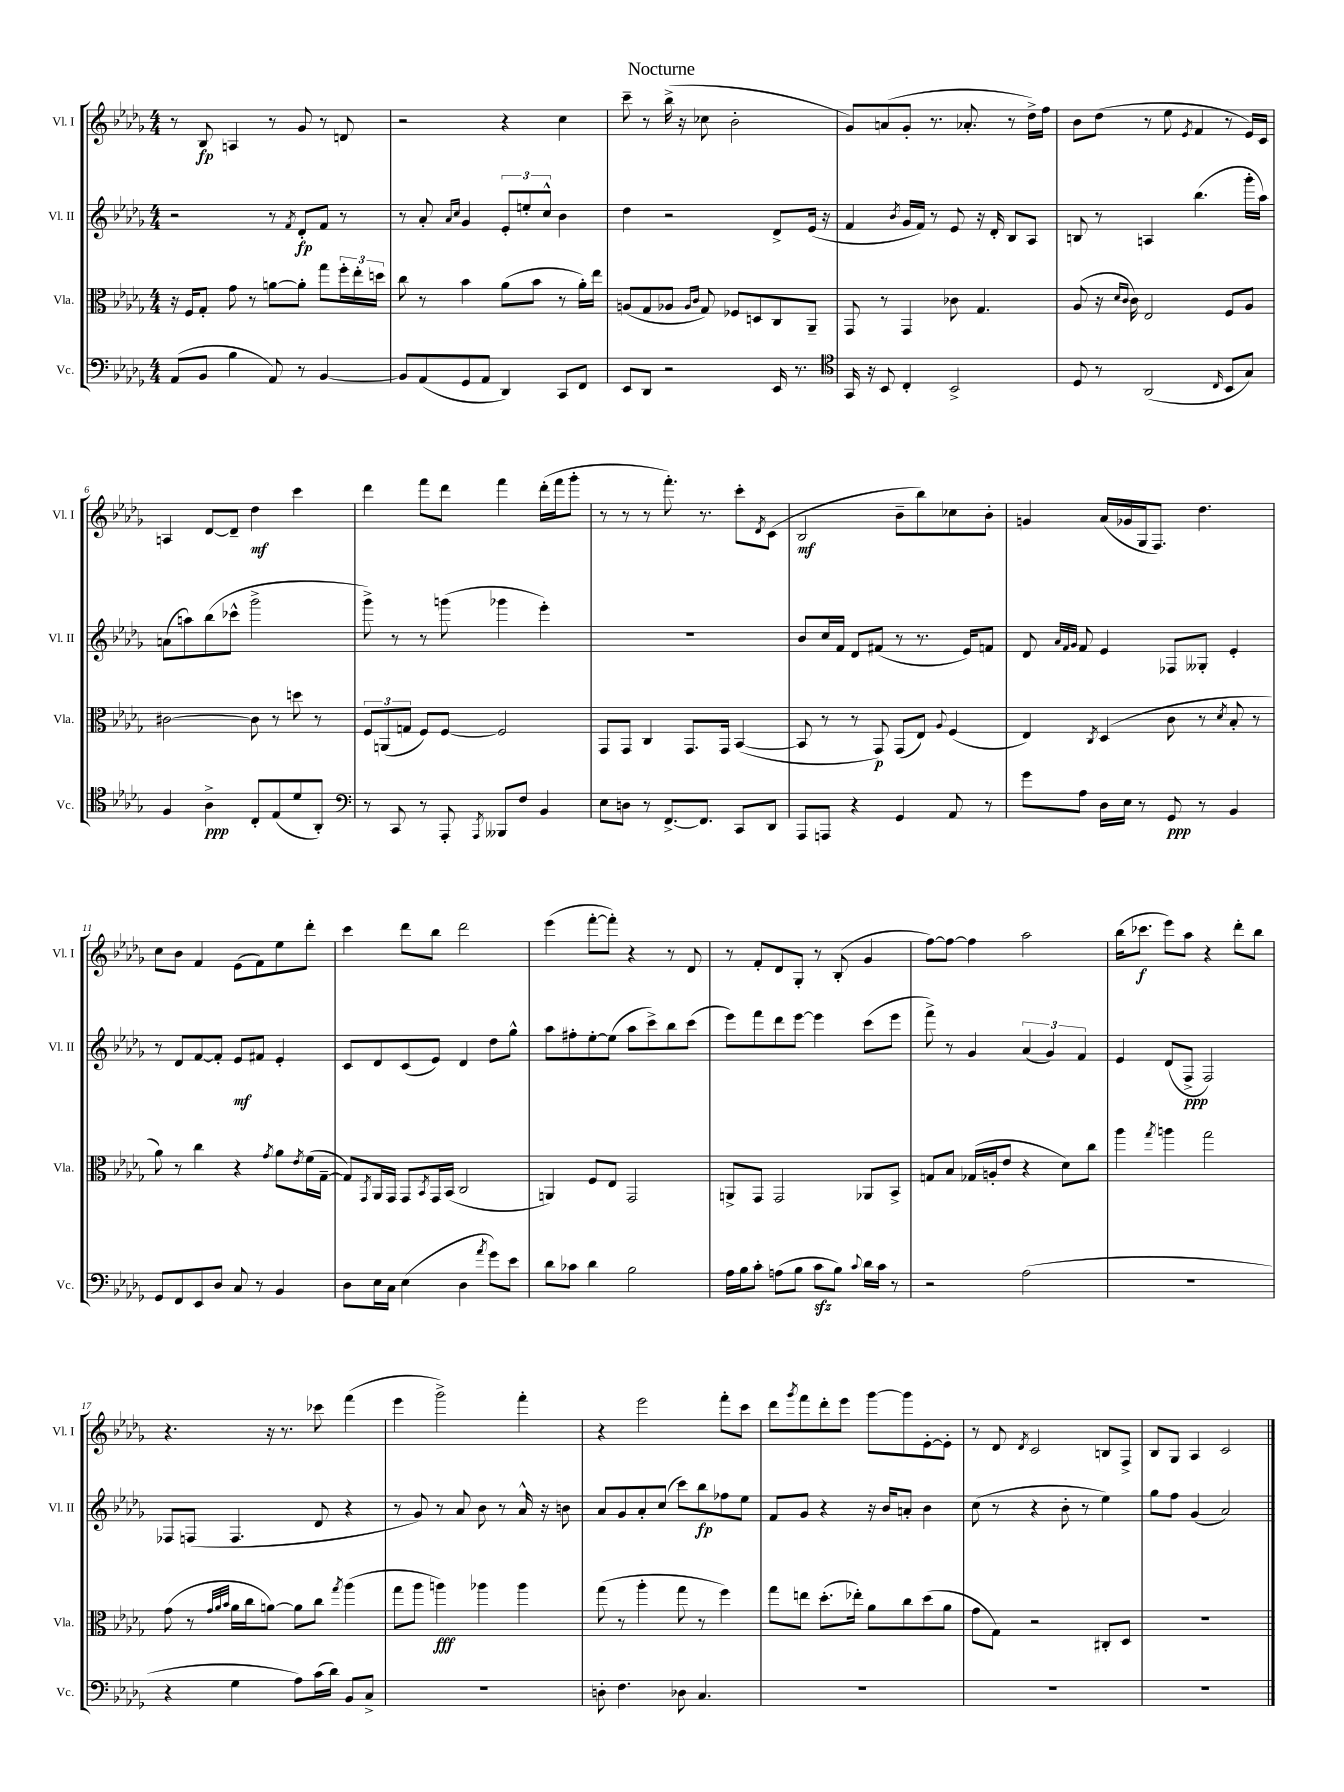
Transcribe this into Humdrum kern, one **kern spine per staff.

**kern	**dynam	**kern	**dynam	**kern	**dynam	**kern	**dynam
*part4	*part4	*part3	*part3	*part2	*part2	*part1	*part1
*staff4	*staff4	*staff3	*staff3	*staff2	*staff2	*staff1	*staff1
*I"Vc.	*	*I"Vla.	*	*I"Vl. II	*	*I"Vl. I	*
*I'Vc.	*	*I'Vla.	*	*I'Vl. II	*	*I'Vl. I	*
*clefF4	*	*clefC3	*	*clefG2	*	*clefG2	*
*k[b-e-a-d-g-]	*	*k[b-e-a-d-g-]	*	*k[b-e-a-d-g-]	*	*k[b-e-a-d-g-]	*
*M4/4	*	*M4/4	*	*M4/4	*	*M4/4	*
=1	=1	=1	=1	=1	=1	=1	=1
(8AA-/L	.	16r	.	2r	.	8r	.
.	.	16F/KL	.	.	.	.	.
8BB-/J	.	8G-'/J	.	.	.	8B-/	fp
4B-\	.	8g-\	.	.	.	4An/	.
.	.	8r	.	.	.	.	.
8AA-/)	.	[8an\L	.	8r	.	8r	.
.	.	.	.	8qf/	.	.	.
8r	.	8a'\J]	.	8d-'/L	fp	8g-/	.
[4BB-/	.	8gg-\L	.	8f/J	.	8r	.
.	.	24ff'\L	.	8r	.	8dn/	.
.	.	24ee-'\	.	.	.	.	.
.	.	24ddn\JJ	.	.	.	.	.
=2	=2	=2	=2	=2	=2	=2	=2
8BB-/L]	.	8cc\	.	8r	.	2r	.
(8AA-/	.	8r	.	8a-'/	.	.	.
.	.	.	.	16qqa-/LL	.	.	.
.	.	.	.	16qqcc/JJ	.	.	.
8GG-/	.	4b-\	.	4g-/	.	.	.
8AA-/J	.	.	.	.	.	.	.
4DD-/)	.	(8a-\L	.	12e-'/L	.	4r	.
.	.	.	.	12een'/	.	.	.
.	.	8b-\J	.	.	.	.	.
.	.	.	.	12cc^^/J	.	.	.
8CC/L	.	8r	.	4b-\	.	4cc\	.
8FF/J	.	16a-'\LL)	.	.	.	.	.
.	.	16ee-\JJ	.	.	.	.	.
=3	=3	=3	=3	=3	=3	=3	=3
8EE-/L	.	(8An/L	.	4dd-\	.	8ccc~\	.
8DD-/J	.	8G-/	.	.	.	8r	.
2r	.	8A-X/J	.	2r	.	(16bb-^\	.
.	.	.	.	.	.	16r	.
.	.	16qqA-/LL	.	.	.	.	.
.	.	16qqc/JJ	.	.	.	.	.
.	.	8G-/)	.	.	.	8cc-X\	.
.	.	8F-X/L	.	.	.	2b-'\	.
.	.	8Dn/	.	.	.	.	.
16EE-/	.	8C/	.	8d-^/L	.	.	.
8.r	.	.	.	.	.	.	.
.	.	8AA-~/J	.	(16e-/Jk	.	.	.
.	.	.	.	16r	.	.	.
=4	=4	=4	=4	=4	=4	=4	=4
*clefC4	*	*	*	*	*	*	*
16GG-/	.	8GG-/	.	4f/	.	8g-/L)	.
16r	.	.	.	.	.	.	.
8BB-/	.	8r	.	.	.	(8an/	.
.	.	.	.	8qb-/	.	.	.
4C'/	.	4GG-/	.	16g-/LL	.	8g-'/J	.
.	.	.	.	16f/JJ)	.	.	.
.	.	.	.	8r	.	8.r	.
2BB-^/	.	8c-X\	.	8e-/	.	.	.
.	.	.	.	.	.	8.a-X'/	.
.	.	4.G-/	.	16r	.	.	.
.	.	.	.	16d-'/	.	.	.
.	.	.	.	8B-/L	.	8r	.
.	.	.	.	8A-/J	.	16dd-^\LL)	.
.	.	.	.	.	.	16ff\JJ	.
=5	=5	=5	=5	=5	=5	=5	=5
8D-/	.	(8A-/	.	8Bn/	.	8b-\L	.
8r	.	16r	.	8r	.	(8dd-\J	.
.	.	16qqd-/LL	.	.	.	.	.
.	.	16qqc/JJ	.	.	.	.	.
.	.	16c\)	.	.	.	.	.
(2AA-/	.	2E-/	.	4An/	.	8r	.
.	.	.	.	.	.	8ee-\	.
.	.	.	.	.	.	8qe-/	.
.	.	.	.	(4.bb-\	.	4f/	.
16qqC/	.	.	.	.	.	.	.
8BB-/L	.	8F/L	.	.	.	8r	.
8G-/J)	.	8A-/J	.	16ggg-'\LL	.	16e-/LL)	.
.	.	.	.	16aa-\JJ)	.	16c/JJ	.
!!LO:LB:g=z
=6	=6	=6	=6	=6	=6	=6	=6
4F/	.	[2c#X\	.	(8an\L	.	4An/	.
.	.	.	.	8aan\)	.	.	.
4A-^\	ppp	.	.	(8bb-\	.	[8d-/L	.
.	.	.	.	8ccc-X^^\J	.	8d-~/J]	.
8C'/L	.	8c#\]	.	2ggg-^\	.	4dd-\	mf
(8E-/	.	8r	.	.	.	.	.
8d-/	.	8ddn\	.	.	.	4ccc\	.
8AA-'/J)	.	8r	.	.	.	.	.
=7	=7	=7	=7	=7	=7	=7	=7
*clefF4	*	*	*	*	*	*	*
8r	.	12F/L	.	8ggg-^\)	.	4ddd-\	.
.	.	(12AAn/	.	.	.	.	.
8CC/	.	.	.	8r	.	.	.
.	.	12Gn/J	.	.	.	.	.
8r	.	8F/L)	.	8r	.	8fff\L	.
8AAA-'/	.	[8F/J	.	(8gggn\	.	8ddd-\J	.
8qAAA-/	.	.	.	.	.	.	.
8BBB--X/L	.	2F/]	.	4ggg-X\	.	4fff\	.
8F/J	.	.	.	.	.	.	.
4BB-/	.	.	.	4eee-'\)	.	(16ddd-'\LL	.
.	.	.	.	.	.	16fff\J	.
.	.	.	.	.	.	8ggg-'\J	.
=8	=8	=8	=8	=8	=8	=8	=8
8E-\L	.	8GG-/L	.	1r	.	8r	.
8Dn\J	.	8GG-/J	.	.	.	8r	.
8r	.	4C/	.	.	.	8r	.
[8.FF^/L	.	.	.	.	.	8.fff'\)	.
.	.	8.GG-/L	.	.	.	.	.
8.FF/J]	.	.	.	.	.	8.r	.
.	.	16GG-/Jk	.	.	.	.	.
8CC/L	.	([4BB-/	.	.	.	8ccc'\L	.
.	.	.	.	.	.	8qd-/	.
8DD-/J	.	.	.	.	.	(8c\J	.
=9	=9	=9	=9	=9	=9	=9	=9
8AAA-/L	.	8BB-/]	.	8b-/L	.	2B-/	mf
8AAAn/J	.	8r	.	16cc/L	.	.	.
.	.	.	.	16f/JJ	.	.	.
4r	.	8r	.	8d-/L	.	.	.
.	.	8GG-/)	p	(8f#X/J	.	.	.
4GG-/	.	(8GG-/L	.	8r	.	8b-~\L	.
.	.	8E-/J)	.	8.r	.	8bb-\)	.
.	.	8qqA-/	.	.	.	.	.
8AA-/	.	(4F/	.	.	.	8cc-X\	.
.	.	.	.	16e-/KL)	.	.	.
8r	.	.	.	8fn/J	.	8b-'\J	.
=10	=10	=10	=10	=10	=10	=10	=10
8g-\L	.	4E-/)	.	8d-/	.	4gn/	.
.	.	.	.	32qqa-/LLL	.	.	.
.	.	.	.	32qqf/	.	.	.
.	.	.	.	32qqg-/JJJ	.	.	.
8A-\J	.	.	.	8f/	.	.	.
.	.	8qC/	.	.	.	.	.
16D-\LL	.	(4D-/	.	4e-/	.	(16a-/LL	.
16E-\JJ	.	.	.	.	.	16g-X/	.
8r	.	.	.	.	.	16G-/J	.
.	.	.	.	.	.	8.F/J)	.
8GG-/	ppp	8c\	.	8F-X/L	.	.	.
8r	.	8r	.	8G--X'/J	.	4.dd-\	.
.	.	8qd-/	.	.	.	.	.
4BB-/	.	8B-'/	.	4e-'/	.	.	.
.	.	8r	.	.	.	.	.
!!LO:LB:g=z
=11	=11	=11	=11	=11	=11	=11	=11
8GG-/L	.	8a-\)	.	8r	.	8cc\L	.
8FF/	.	8r	.	8d-/L	.	8b-\J	.
8EE-/	.	4cc\	.	[8f/	.	4f/	.
8D-/J	.	.	.	8f'/J]	.	.	.
8C/	.	4r	.	8e-/L	mf	(8e-\L	.
8r	.	.	.	8f#X/J	.	8f\)	.
.	.	8qg-/	.	.	.	.	.
4BB-/	.	8a-\L	.	4e-'/	.	8ee-\	.
.	.	8qe-/	.	.	.	.	.
.	.	(16f\L	.	.	.	8ddd-'\J	.
.	.	[16G-~\JJ	.	.	.	.	.
=12	=12	=12	=12	=12	=12	=12	=12
8D-\L	.	8G-/L])	.	8c/L	.	4ccc\	.
.	.	8qGG-/	.	.	.	.	.
16E-\L	.	16AA-/L	.	8d-/	.	.	.
16C\JJ	.	16GG-/JJ	.	.	.	.	.
(4E-\	.	8GG-/L	.	(8c/	.	8ddd-\L	.
.	.	8qBB-/	.	.	.	.	.
.	.	16GG-/L	.	8e-/J)	.	8bb-\J	.
.	.	(16BB-/JJ	.	.	.	.	.
4D-\	.	2C/	.	4d-/	.	2ddd-\	.
8qa-/	.	.	.	.	.	.	.
8g-\L)	.	.	.	8dd-\L	.	.	.
8e-\J	.	.	.	8gg-^^\J	.	.	.
=13	=13	=13	=13	=13	=13	=13	=13
8d-\L	.	4AAn/)	.	8aa-\L	.	(4eee-\	.
8c-X\J	.	.	.	8ff#X'\	.	.	.
4d-\	.	8F/L	.	[8ee-'\	.	[8fff'\L	.
.	.	8E-/J	.	(8ee-\J]	.	8fff'\J])	.
2B-\	.	2GG-/	.	8aa-\L	.	4r	.
.	.	.	.	8ccc^\)	.	.	.
.	.	.	.	8bb-\	.	8r	.
.	.	.	.	(8ccc\J	.	8d-/	.
=14	=14	=14	=14	=14	=14	=14	=14
16A-\LL	.	8AAn^/L	.	8eee-\L)	.	8r	.
16B-\J	.	.	.	.	.	.	.
8c'\J	.	8GG-/J	.	8fff\	.	8f'/L	.
(8An\L	.	2GG-/	.	8ddd-\	.	8d-/	.
8B-\J	.	.	.	[8eee-\J	.	8G-'/J	.
8czz\L	.	.	.	4eee-\]	.	8r	.
8B-\J)	.	.	.	.	.	(8B-'/	.
8qqc/	.	.	.	.	.	.	.
16d-\LL	.	8AA-X/L	.	(8ccc\L	.	4g-/	.
16c\JJ	.	.	.	.	.	.	.
8r	.	8BB-^/J	.	8eee-\J	.	.	.
=15	=15	=15	=15	=15	=15	=15	=15
2r	.	8Gn/L	.	8fff^\)	.	[8ff\L)	.
.	.	8B-/J	.	8r	.	8ff\J_	.
.	.	(16G-X/LL	.	4g-/	.	4ff\]	.
.	.	16An'/J	.	.	.	.	.
.	.	8e-/J	.	.	.	.	.
(2A-\	.	4r	.	(6a-/	.	2aa-\	.
.	.	.	.	6g-/)	.	.	.
.	.	8d-\L)	.	.	.	.	.
.	.	.	.	6f/	.	.	.
.	.	8cc\J	.	.	.	.	.
=16	=16	=16	=16	=16	=16	=16	=16
1r	.	4aa-\	.	4e-/	.	(16bb-\KL	.
.	.	.	.	.	.	8.ccc-X\J	f
.	.	8qgg-/	.	.	.	.	.
.	.	4aan\	.	(8d-/L	.	8eee-\L)	.
.	.	.	.	8F^/J	ppp	8aa-\J	.
.	.	2gg-\	.	2F/)	.	4r	.
.	.	.	.	.	.	8ddd-'\L	.
.	.	.	.	.	.	8bb-\J	.
!!LO:LB:g=z
=17	=17	=17	=17	=17	=17	=17	=17
4r	.	(8g-\	.	8F-X/L	.	4.r	.
.	.	8r	.	(8Fn/J	.	.	.
.	.	32qqg-/LLL	.	.	.	.	.
.	.	32qqa-/	.	.	.	.	.
.	.	32qqb-/JJJ	.	.	.	.	.
4G-\	.	16a-\LL	.	4.F/	.	.	.
.	.	16cc\J	.	.	.	.	.
.	.	[8an\J)	.	.	.	16r	.
.	.	.	.	.	.	8.r	.
8A-\L)	.	8a\L]	.	.	.	.	.
(16c\L	.	8cc\J	.	8d-/	.	8ccc-X\	.
16d-\JJ)	.	.	.	.	.	.	.
.	.	8qgg-/	.	.	.	.	.
8BB-/L	.	(4aa-\	.	4r	.	(4fff\	.
8C^/J	.	.	.	.	.	.	.
=18	=18	=18	=18	=18	=18	=18	=18
1r	.	8gg-\L	.	8r	.	4eee-\	.
.	.	8aa-\J	.	8g-/)	.	.	.
.	.	4aan\)	fff	8r	.	2ggg-^\)	.
.	.	.	.	8a-/	.	.	.
.	.	4aa-X\	.	8b-\	.	.	.
.	.	.	.	8r	.	.	.
.	.	4aa-\	.	16a-^^/	.	4fff'\	.
.	.	.	.	16r	.	.	.
.	.	.	.	8bn\	.	.	.
=19	=19	=19	=19	=19	=19	=19	=19
8Dn'\	.	(8gg-\	.	8a-/L	.	4r	.
4.F\	.	8r	.	8g-/	.	.	.
.	.	4aa-'\	.	8a-'/	.	2eee-\	.
.	.	.	.	(8cc/J	.	.	.
8D-X\	.	8gg-\	.	8ccc\L)	.	.	.
4.C/	.	8r	.	8bb-\	fp	.	.
.	.	4ff\)	.	8ff-X\	.	8fff'\L	.
.	.	.	.	8ee-\J	.	8ccc\J	.
=20	=20	=20	=20	=20	=20	=20	=20
1r	.	8gg-\L	.	8f/L	.	8ddd-\L	.
.	.	.	.	.	.	8qggg-/	.
.	.	8een\J	.	8g-/J	.	8fff\	.
.	.	(8.dd-'\L	.	4r	.	8ddd-'\	.
.	.	.	.	.	.	8eee-\J	.
.	.	16ee-X'\Jk)	.	.	.	.	.
.	.	8a-\L	.	16r	.	[8ggg-\L	.
.	.	.	.	16b-/KL	.	.	.
.	.	8cc\	.	8an'/J	.	8ggg-\]	.
.	.	(8dd-\	.	4b-\	.	[8e-'\	.
.	.	8a-\J	.	.	.	8e-'\J]	.
=21	=21	=21	=21	=21	=21	=21	=21
1r	.	8g-\L	.	(8cc\	.	8r	.
.	.	8G-\J)	.	8r	.	8d-/	.
.	.	.	.	.	.	8qd-/	.
.	.	2r	.	4r	.	2c/	.
.	.	.	.	8b-'\	.	.	.
.	.	.	.	8r	.	.	.
.	.	8C#X'/L	.	4ee-\)	.	8Bn/L	.
.	.	8D-/J	.	.	.	8F^/J	.
=22	=22	=22	=22	=22	=22	=22	=22
1r	.	1r	.	8gg-\L	.	8B-/L	.
.	.	.	.	8ff\J	.	8G-/J	.
.	.	.	.	(4g-/	.	4A-/	.
.	.	.	.	2a-/)	.	2c/	.
==	==	==	==	==	==	==	==
*-	*-	*-	*-	*-	*-	*-	*-
